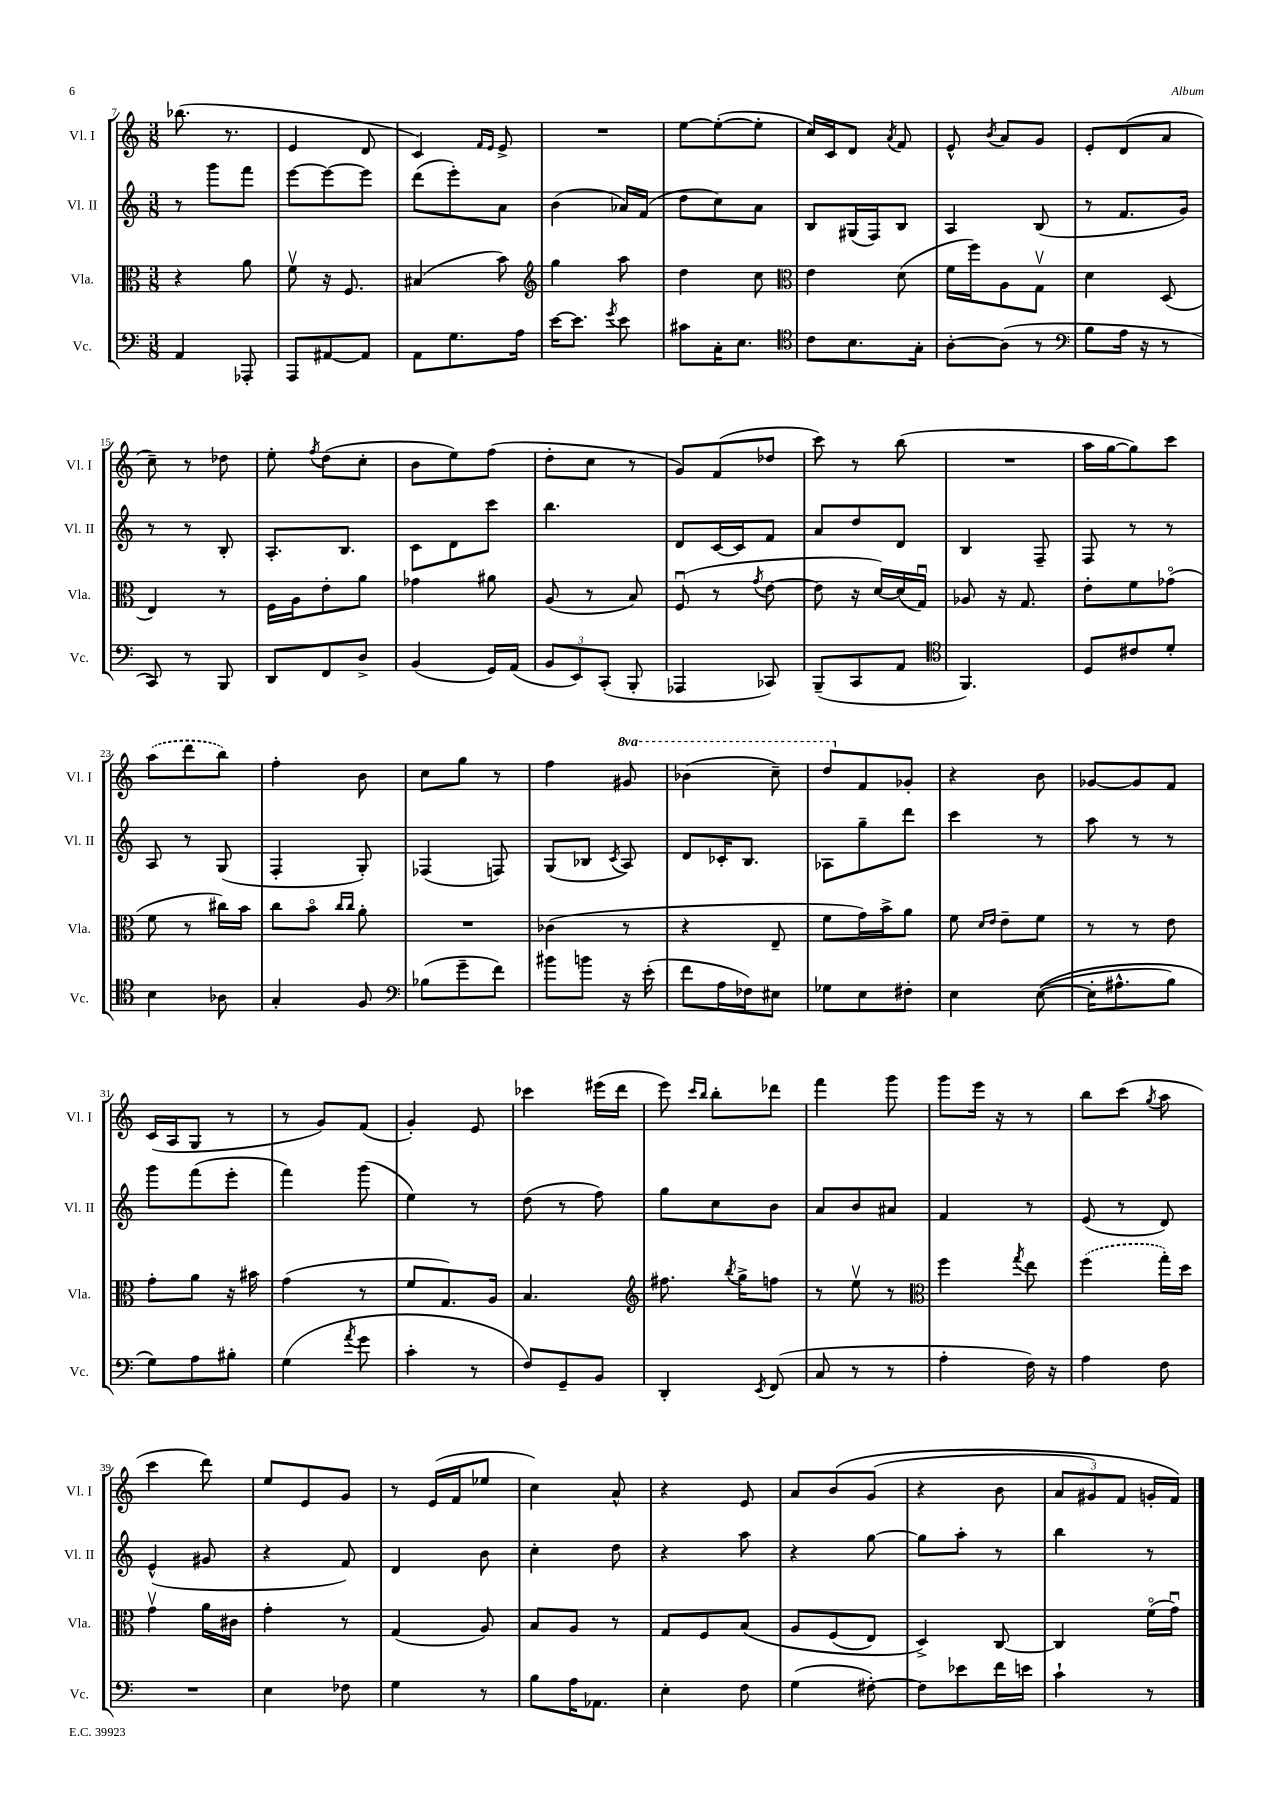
<<
\new StaffGroup <<
\new Staff = "s0" \with { instrumentName = "Vl. I" shortInstrumentName = "Vl. I" } {
    \clef treble \key c \major \numericTimeSignature \time 3/8 \set Staff.ottavationMarkups = #ottavation-simple-ordinals
    \autoBeamOff bes''8.( r8. |
    e'4 d'8 |
    c'4) \grace { f'16[ e'16] } e'8-> |
    R4. |
    e''8[~ e''8~-.( e''8]-. |
    c''16[) c'16 d'8] \acciaccatura { a'8 } f'8 |
    e'8-^ \acciaccatura { b'8 } a'8[ g'8] |
    e'8[-. d'8( a'8] |
    c''8--) r8 des''8 |
    e''8-. \acciaccatura { f''8 } d''8[( c''8]-. |
    b'8[ e''8) f''8]( |
    d''8[-. c''8] r8 |
    g'8[) f'8( des''8] |
    c'''8) r8 b''8( |
    R4. |
    a''16[ g''16~ g''8) c'''8] |
    \once \slurDashed a''8[( d'''8 b''8]) |
    f''4-. b'8 |
    c''8[ g''8] r8 |
    f''4 \ottava #1 gis''8 |
    bes''4( c'''8--) |
    d'''8[ \ottava #0 f'8 ges'8]-. |
    r4 b'8 |
    ges'8[~ ges'8 f'8] |
    c'16[( a16 g8] r8 |
    r8 g'8[) f'8]( |
    g'4-.) e'8 |
    ces'''4 eis'''16[( d'''16] |
    e'''8) \grace { c'''16[ b''16] } b''8[-. des'''8] |
    f'''4 g'''8 |
    g'''8[ e'''16] r16 r8 |
    b''8[ c'''8]( \acciaccatura { g''8 } a''8 |
    c'''4 d'''8) |
    e''8[ e'8 g'8] |
    r8 e'16[( f'16 ees''8] |
    c''4) a'8-^ |
    r4 e'8 |
    a'8[ b'8\( g'8]( |
    r4 b'8 |
    \tuplet 3/2 { a'8[ gis'8) f'8] } g'16[-. f'16]\) \bar "|." |
}
\new Staff = "s1" \with { instrumentName = "Vl. II" shortInstrumentName = "Vl. II" } {
    \clef treble \key c \major \numericTimeSignature \time 3/8
    \autoBeamOff r8 g'''8[ f'''8] |
    e'''8[~ e'''8~ e'''8] |
    d'''8[( e'''8-.) a'8] |
    b'4( aes'16[) f'16]( |
    d''8[ c''8) a'8] |
    b8[ gis16( f16) b8] |
    a4 b8( |
    r8 f'8.[ g'16]) |
    r8 r8 b8-. |
    a8.[-. b8.] |
    c'8[ d'8 c'''8] |
    b''4. |
    d'8[ c'16~ c'16 f'8] |
    a'8[ d''8 d'8] |
    b4 f8-- |
    f8 r8 r8 |
    a8 r8 g8( |
    f4-. g8-.) |
    fes4( f8) |
    g8[( bes8] \acciaccatura { c'8 } a8) |
    d'8[ ces'16-. b8.] |
    aes8[ g''8-- d'''8] |
    c'''4 r8 |
    a''8 r8 r8 |
    g'''8[ f'''8( e'''8]-. |
    f'''4) g'''8( |
    e''4) r8 |
    d''8( r8 f''8) |
    g''8[ c''8 b'8] |
    a'8[ b'8 ais'8] |
    f'4 r8 |
    e'8( r8 d'8) |
    e'4-^( gis'8 |
    r4 f'8) |
    d'4 b'8 |
    c''4-. d''8 |
    r4 a''8 |
    r4 g''8~ |
    g''8[ a''8]-. r8 |
    b''4 r8 \bar "|." |
}
\new Staff = "s2" \with { instrumentName = "Vla." shortInstrumentName = "Vla." } {
    \clef alto \key c \major \numericTimeSignature \time 3/8
    \autoBeamOff r4 a'8 |
    f'8\upbow r16 f8. |
    bis4( b'8) |
    \clef treble g''4 a''8 |
    d''4 c''8 |
    \clef alto e'4 d'8( |
    f'16[ f''16) a8 g8]\upbow |
    d'4 d8( |
    e4) r8 |
    f16[ a16 e'8-. a'8] |
    ges'4 ais'8 |
    a8( r8 b8) |
    f8\downbow( r8 \acciaccatura { g'8 } e'8~ |
    e'8 r16 d'16[~) d'16( g16]\downbow) |
    aes8 r16 g8. |
    e'8[-. f'8 ges'8]\flageolet( |
    f'8 r8 cis''16[) b'16] |
    c''8[ b'8]\flageolet \grace { c''16[ c''16] } a'8-. |
    R4. |
    ces'4( r8 |
    r4 e8-- |
    f'8[ g'16) b'16-> a'8] |
    f'8 \grace { d'16[ e'16] } e'8[-- f'8] |
    r8 r8 e'8 |
    g'8[-. a'8] r16 bis'16 |
    g'4( r8 |
    f'8[ g8.) a16] |
    b4. |
    \clef treble fis''8. \acciaccatura { b''8 } g''16[-> f''8] |
    r8 e''8\upbow r8 |
    \clef alto f''4 \acciaccatura { g''8 } e''8 |
    \once \slurDashed f''4( g''16[-.) d''16] |
    g'4\upbow a'16[ cis'16] |
    g'4-. r8 |
    g4( a8) |
    b8[ a8] r8 |
    g8[ f8 b8]\( |
    a8[ f8( e8]) |
    d4->\) c8~ |
    c4 f'16[\flageolet( g'16]\downbow) \bar "|." |
}
\new Staff = "s3" \with { instrumentName = "Vc." shortInstrumentName = "Vc." } {
    \clef bass \key c \major \numericTimeSignature \time 3/8
    \autoBeamOff a,4 aes,,8-. |
    a,,8[ ais,8~ ais,8] |
    a,8[ g8. a16] |
    e'16[~ e'8.] \acciaccatura { g'8 } e'8 |
    cis'8[ c16-. e8.] |
    \clef tenor c'8[ b8. g16]-. |
    a8[~-. a8]( r8 |
    \clef bass b8[ a16] r16 r8 |
    c,8) r8 b,,8 |
    d,8[ f,8 d8]-> |
    b,4( g,16[) a,16]( |
    \tuplet 3/2 { b,8[ e,8) c,8]-.( } b,,8-. |
    aes,,4 ces,8) |
    b,,8[--( c,8 a,8] |
    \clef tenor f,4.) |
    d8[ cis'8 d'8]-. |
    b4 aes8 |
    g4-. f8 |
    \clef bass bes8[( g'8-- f'8]) |
    bis'8[ b'8] r16 e'16-.( |
    f'8[ a16 fes16) eis8] |
    ges8[ e8 fis8]-. |
    e4 e8~(\( |
    e16[-. ais8.-^ b8]) |
    g8[\) a8 bis8]-. |
    g4( \acciaccatura { a'8 } g'8 |
    c'4-. r8 |
    f8[) g,8-- b,8] |
    d,4-. \acciaccatura { e,8 } f,8( |
    c8 r8 r8 |
    a4-. f16) r16 |
    a4 f8 |
    R4. |
    e4 fes8 |
    g4 r8 |
    b8[ a16 aes,8.] |
    e4-. f8 |
    g4( fis8~-.) |
    fis8[ ees'8 f'16 e'16] |
    c'4-! r8 \bar "|." |
}
>>
>>
\layout { \context { \Score currentBarNumber = #7 } }
